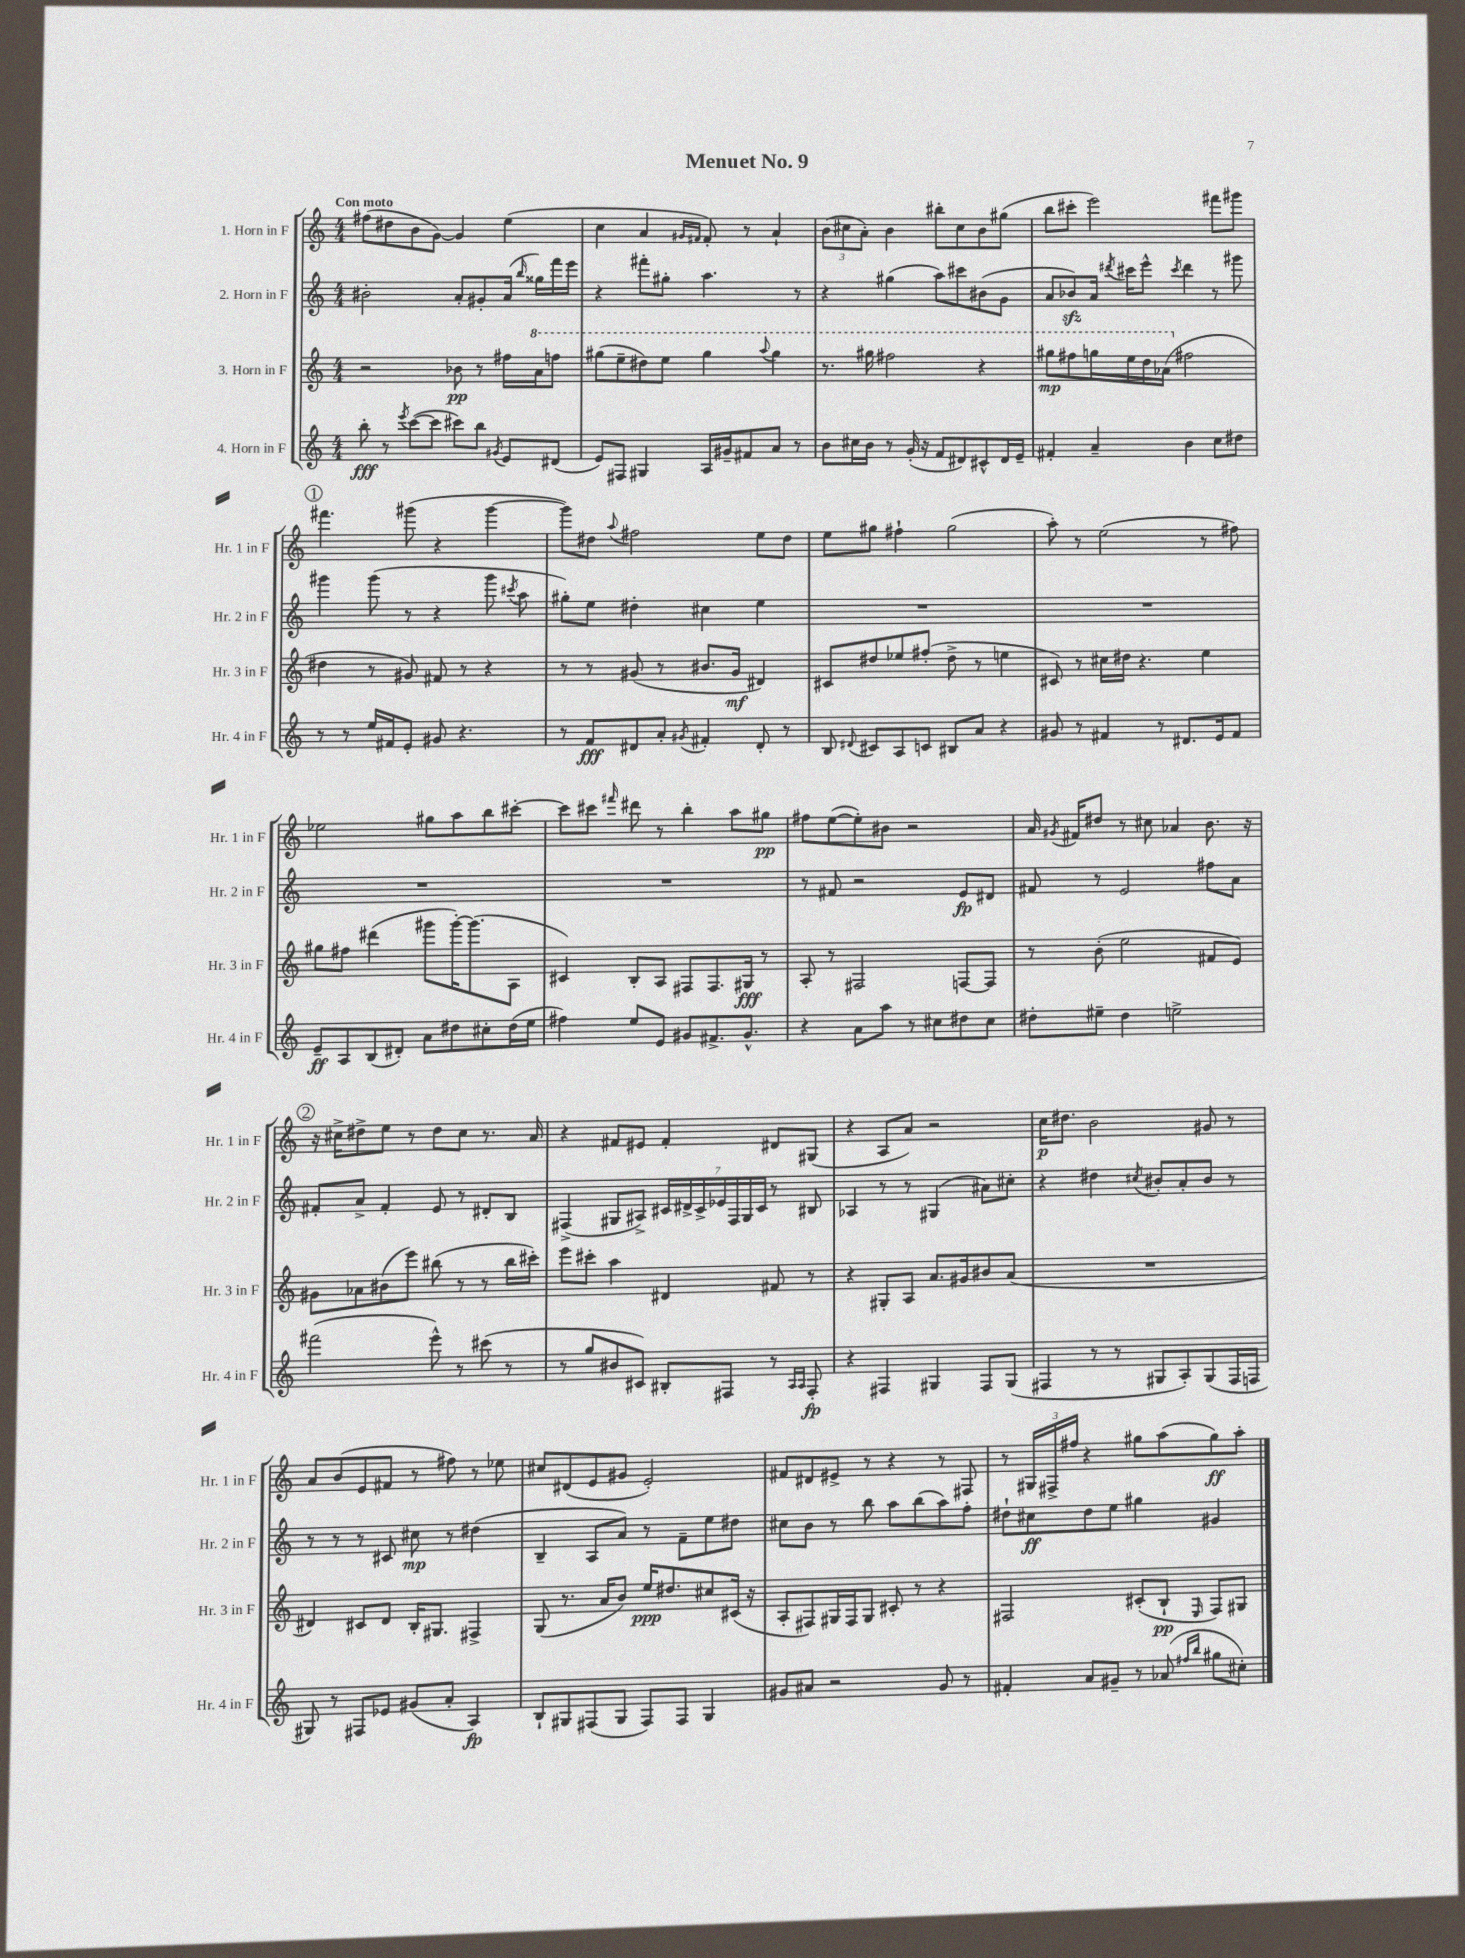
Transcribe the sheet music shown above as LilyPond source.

\header { title = "Menuet No. 9" }
<<
\new StaffGroup <<
\new Staff = "s0" \with { instrumentName = "1. Horn in F" shortInstrumentName = "Hr. 1 in F" } {
    \clef treble \key c \major \numericTimeSignature \time 4/4 \tempo "Con moto"
    \autoBeamOff fis''8[( dis''8 b'8 g'8]~) g'4 e''4( |
    c''4 a'4 \grace { gis'16[ fis'16] } fis'8-.) r8 a'4-! |
    \tuplet 3/2 { b'8[( cis''8 a'8]-.) } b'4 bis''8[-. cis''8 b'8 gis''8]( |
    b''8[ cis'''8]-. e'''2) fis'''8[ gis'''8] |
    \mark \markup { \circle "1" } fis'''4. gis'''8( r4 gis'''4~ |
    gis'''8[) dis''8] \appoggiatura { a''8 } fis''2 e''8[ dis''8] |
    e''8[ gis''8] fis''4-! gis''2( |
    a''8-.) r8 e''2( r8 fis''8) |
    ees''2 gis''8[ a''8 b''8 cis'''8]~-. |
    cis'''8[ cis'''8] \grace { fis'''16 } dis'''8 r8 b''4-. a''8[ gis''8]\pp |
    fis''8[ e''8~( e''8-.) bis'8] r2 |
    a'16 \acciaccatura { gis'8 } fis'16[ dis''8] r8 cis''8 aes'4 b'8. r16 |
    \mark \markup { \circle "2" } r16 cis''16[-> dis''8-> e''8] r8 dis''8[ cis''8] r8. a'16 |
    r4 fis'8[ eis'8] fis'4-. dis'8[ gis8]( |
    r4 a8[ a'8]) r2 |
    c''16[\p dis''8.] b'2 gis'8 r8 |
    a'8[ b'8( e'8 fis'8] r8 fis''8) r8 ees''8 |
    cis''8[ dis'8( e'8 gis'8] e'2-.) |
    fis'8[ dis'8 eis'8]-> r8 r4 r8 fis8 |
    r8 \tuplet 3/2 { gis16[ fis16-> fis''16] } r4 gis''8[ a''8( gis''8\ff) a''8]-. \bar "|." |
}
\new Staff = "s1" \with { instrumentName = "2. Horn in F" shortInstrumentName = "Hr. 2 in F" } {
    \clef treble \key c \major \numericTimeSignature \time 4/4
    \autoBeamOff bis'2-. a'8[-. gis'8-. a'16]( \grace { b''16 } gisis''16[) f'''16 e'''16] |
    r4 fis'''8[-. gis''8]-. a''4. r8 |
    r4 gis''4( a''8[) cis'''8 bis'8( g'8] |
    a'8[ bes'8\sfz) a'16] \acciaccatura { dis'''8 } cis'''16[ e'''8]-^ \acciaccatura { cis'''8 } dis'''4 r8 gis'''8 |
    \mark \markup { \circle "1" } gis'''4 gis'''8( r8 r4 gis'''8 \acciaccatura { cis'''8 } a''8 |
    gis''8[-.) e''8] dis''4-. cis''4 e''4 |
    R1 |
    R1 |
    R1 |
    R1 |
    r8 fis'8 r2 e'8[\fp dis'8] |
    fis'8 r8 e'2 fis''8[ a'8] |
    \mark \markup { \circle "2" } fis'8[-. a'8]-> fis'4-. e'8 r8 dis'8[-. b8] |
    fis4->( gis8[ ais8]->) \tuplet 7/4 { cis'16[ dis'16-> cis'16-> ees'16 fis16 gis16 cis'16] } r8 bis8 |
    aes4 r8 r8 gis4( ais'8[) cis''8]-. |
    r4 dis''4 \acciaccatura { cis''8 } bis'8[-. a'8-. bis'8] r8 |
    r8 r8 r8 cis'8 cis''8\mp r8 dis''4( |
    b4-- a8[ a'8]) r8 f'8[-- e''8 dis''8] |
    cis''8[ b'8] r8 b''8 a''8[ b''8( a''8) f''8]-. |
    dis''8[-! cis''8\ff dis''8 e''8] gis''4 gis'4 \bar "|." |
}
\new Staff = "s2" \with { instrumentName = "3. Horn in F" shortInstrumentName = "Hr. 3 in F" } {
    \clef treble \key c \major \numericTimeSignature \time 4/4
    \autoBeamOff r2 bes'8\pp r8 fis''16[ \ottava #1 a''16 f'''!8] |
    gis'''8[( e'''8-- dis'''8) e'''8] gis'''4 \appoggiatura { a'''8 } gis'''4 |
    r8. gis'''16 fis'''2 r4 |
    gis'''8[\mp fis'''8 g'''16 e'''16 d'''16 aes''16]( \ottava #0 fis''2 |
    \mark \markup { \circle "1" } dis''4 r8 gis'8) fis'8 r8 r4 |
    r8 r8 gis'8( r8 bis'8.[ gis'16]\mf dis'4) |
    cis'8[ dis''8 ees''8 fis''8]-.( dis''8-> r8 e''4 |
    cis'8) r8 cis''16[ dis''16] r4. e''4 |
    gis''8[ fis''8] dis'''4( gis'''8[ gis'''16~-.) gis'''8.( a8] |
    cis'4) b8[-. a8] fis8[ fis8. gis16]\fff r8 |
    a8-. r8 fis2 f8[~ f8] |
    r8 b'8-.( e''2 fis'8[ e'8]) |
    \mark \markup { \circle "2" } gis'8[ aes'8 bis'8( e'''8]) bis''8( r8 r8 bis''16[ cis'''16]-.) |
    e'''8[ cis'''8]-. a''4 dis'4 fis'8 r8 |
    r4 gis8[-. a8] a'8.[ gis'16 bis'8 a'8]( |
    R1 |
    dis'4) cis'8[ dis'8] b16[-. gis8.] fis4-> |
    g8( r8. a'16[ b'8]) e''16[\ppp dis''8. cis''8 cis'16]( r16 |
    a8[-. fis8) gis16 fis16 gis8] cis'8-. r8 r4 |
    fis2 cis'8[-.( b8]-!\pp \grace { e16 } fis8[) gis8] \bar "|." |
}
\new Staff = "s3" \with { instrumentName = "4. Horn in F" shortInstrumentName = "Hr. 4 in F" } {
    \clef treble \key c \major \numericTimeSignature \time 4/4
    \autoBeamOff b''8-.\fff r8 \acciaccatura { e'''8 } c'''8[~( c'''8] cis'''8[) b''8] \acciaccatura { gis'8 } e'8[ dis'8]( |
    e'8[) fis8] gis4 a16[ gis'16-- fis'8 a'8] r8 |
    b'8[ cis''16 b'16] r8 g'16-.( r16 f'8[ dis'8) cis'8-^ dis'16 e'16]-- |
    fis'4-. a'4-- b'4 c''8[ dis''8] |
    \mark \markup { \circle "1" } r8 r8 e''16[ fis'16 e'8]-. gis'8 r4. |
    r8 f'8[\fff dis'8 a'8]-. \acciaccatura { gis'8 } fis'4-. dis'8-. r8 |
    b8 \appoggiatura { dis'8 } cis'8[ a8 c'8] bis8[ a'8] r4 |
    gis'8 r8 fis'4 r8 dis'8.[ e'16 fis'8] |
    e'8[--\ff a8 b8( dis'8]-.) a'8[ dis''8 cis''8-. dis''16( e''16] |
    fis''4) e''8[ e'8] gis'8[ fis'8.-> gis'8.]-^ |
    r4 a'8[ a''8] r8 cis''8[ dis''8 cis''8] |
    dis''8[-. eis''8]-- dis''4 e''2-> |
    \mark \markup { \circle "2" } fis'''2( e'''8-^) r8 cis'''8( r8 |
    r8 g''8[ bis'8 cis'8]) bis8[-. fis8] r8 \grace { a16[ a16] } fis8-.\fp |
    r4 fis4 gis4 fis8[ gis8]( |
    fis4 r8 r8 gis8[ a8-.) gis8( fis16 f16] |
    gis8) r8 fis8[ ees'8] gis'8[( a'8]-. a4\fp) |
    b8[-! gis8 fis8( gis8] fis8[) fis8] gis4 |
    gis'8[ ais'8] r2 gis'8 r8 |
    fis'4-. a'8[ gis'8]-- r8 aes'8( \grace { fis''16[ b''16] } gis''8[ cis''8]-.) \bar "|." |
}
>>
>>
\layout { \context { \Score \remove "Bar_number_engraver" } }
